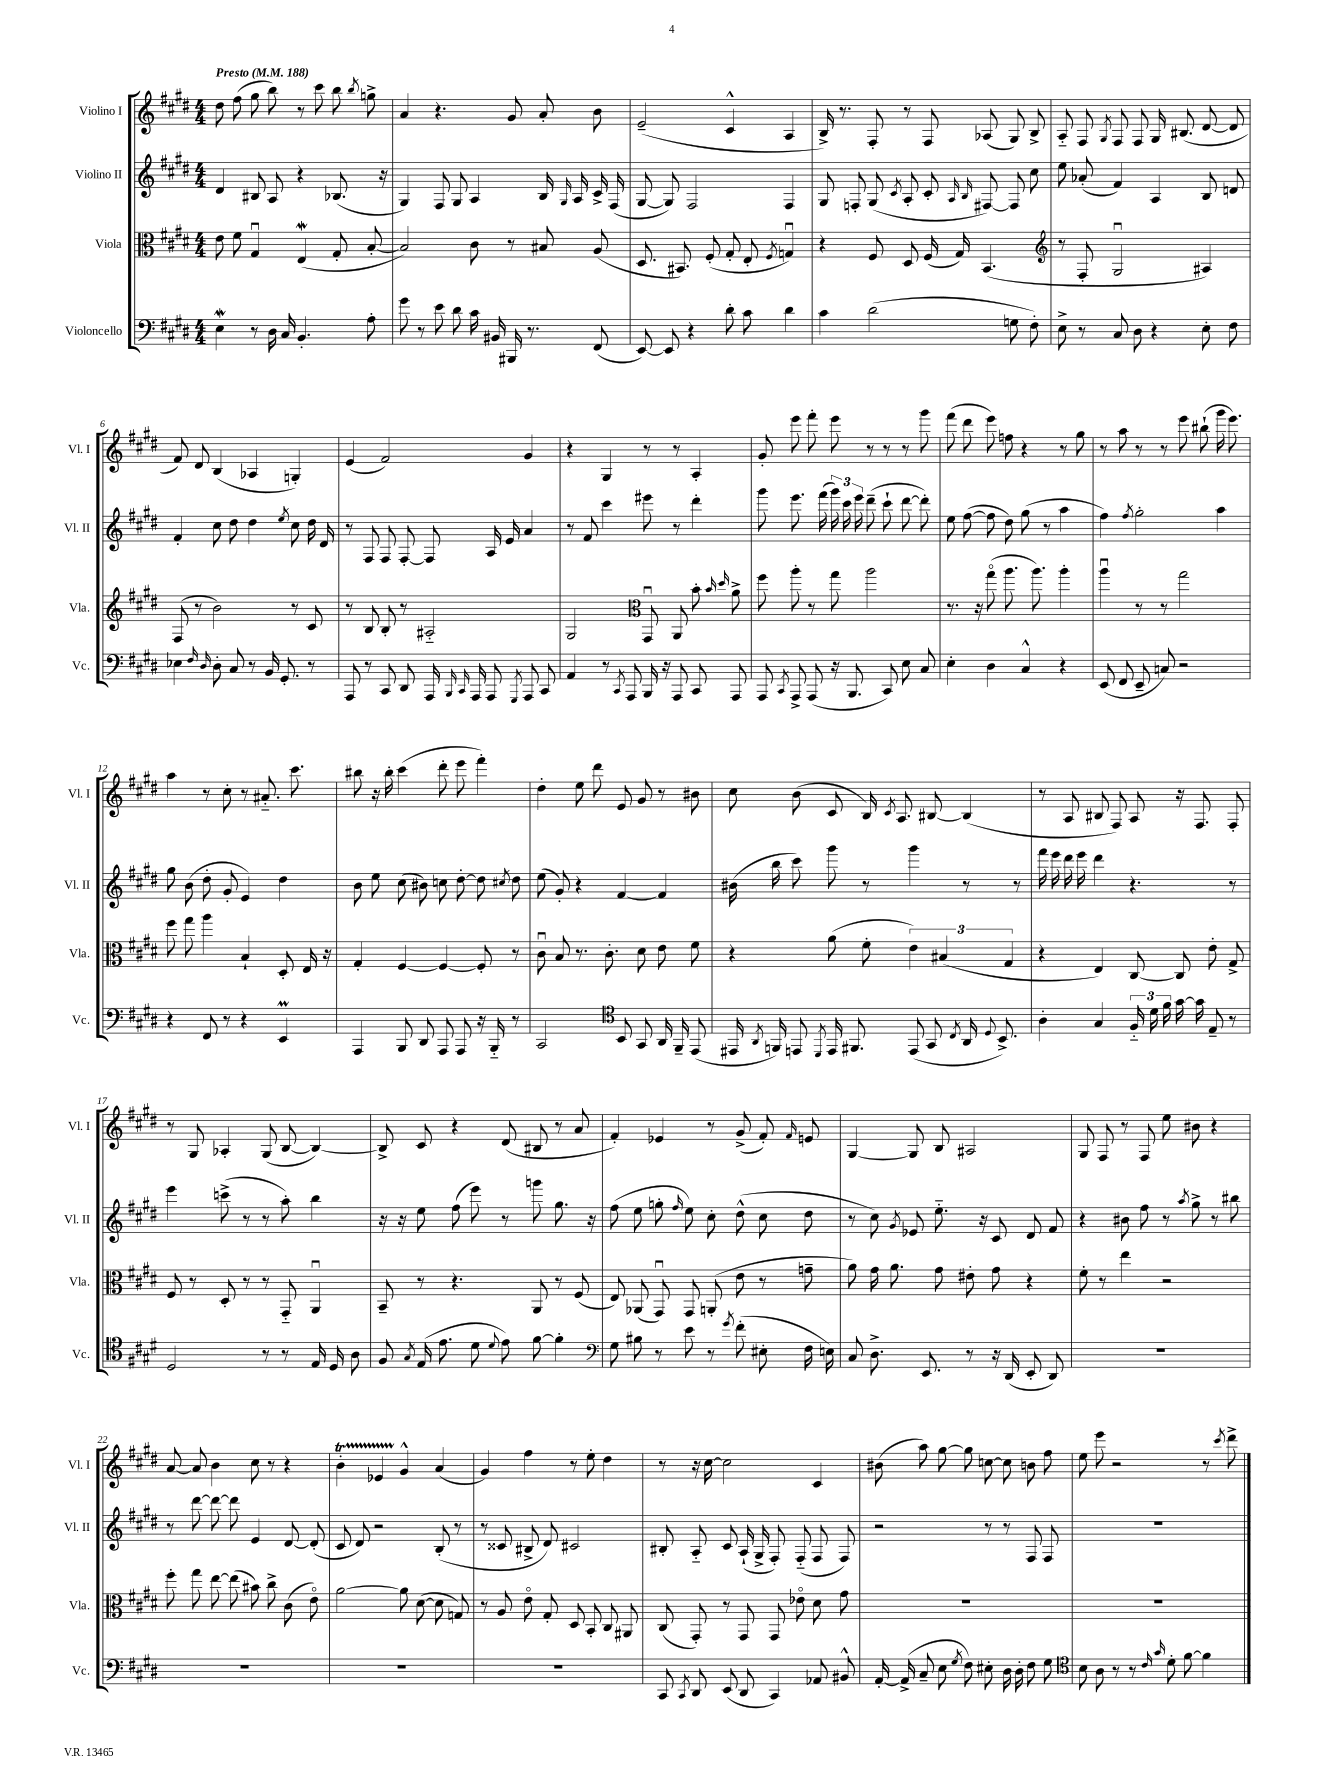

**kern	**kern	**kern	**kern
*staff4	*staff3	*staff2	*staff1
*clefF4	*clefC3	*clefG2	*clefG2
*k[f#c#g#d#]	*k[f#c#g#d#]	*k[f#c#g#d#]	*k[f#c#g#d#]
*M4/4	*M4/4	*M4/4	*M4/4
*MM188	*MM188	*MM188	*MM188
4E\	8e\	4d#/	8dd#\
.	8f#\	.	(8ff#\
8r	4G#u/	8B#/	8gg#\
16D#\	.	8A/	8bb\)
16C#/	.	.	.
4.BB'/	(4E/	4r	8r
.	.	.	8ccc#\
.	8G#'/	(8.B-/	8bb\
.	.	.	8qbb/
8A'\	[8B'/	.	8gg^\
.	.	16r	.
=	=	=	=
8g#\	2B/])	4G#/)	4a/
8r	.	.	.
8e\	.	8F#/	4.r
8d#\	.	8G#/	.
16c#\	8c#\	4A/	.
16BB#/	.	.	.
16BBB#/	8r	.	8g#/
8.r	.	.	.
.	8B#/	16B/	8a'/
.	.	16qqG#/	.
.	.	16A/	.
(8FF#/	(8A/	16c#^/	8b\
.	.	(16F#/	.
=	=	=	=
[8EE/)	8.D#/	[8G#/	(2e~/
8EE/]	.	8G#/])	.
.	8.BB#/)	.	.
4r	.	2F#/	.
.	(8F#'/	.	.
8d#'\	8G#'/	.	4c#^^/
8c#\	8E'/	.	.
.	8qF#/	.	.
4d#\	4Gu/)	4F#/	4A/
=	=	=	=
4c#\	4r	8G#/	16B^/)
.	.	.	8.r
.	.	8F'/	.
(2d#\	8F#/	(8G#/	8F#'/
.	.	8qc#/	.
.	8D#/	8A'/	8r
.	(16F#/	8c#'/	8F#/
.	16G#/)	.	.
.	.	16qqA/	.
.	.	16qqB/	.
.	(4.BB/	[8F#/)	(8A-/
8G\	.	8F#/]	8G#/)
8F#'\)	.	8cc#\	8B^/
=	=	=	=
*	*clefG2	*	*
8E^\	8r	8ee\	8A'~/
8r	8F#'/	(8a-'/	8F#/
.	.	.	8qG#/
8C#/	2G#u/	4f#/)	8F#/
8D#\	.	.	8F#/
4r	.	4A/	16G#/
.	.	.	(8.B#/
8E'\	4A#/)	8B/	[8d#/
8F#\	.	8d/	8d#/]
=	=	=	=
4E-\	(8F#/	4f#'/	8f#/)
.	8r	.	8d#/
16qqF#/	.	.	.
16qqD#/	.	.	.
8D#'\	2b\)	8cc#\	(4B/
8C#/	.	8dd#\	.
8r	.	4dd#\	4A-/
16BB/	.	.	.
8.GG#'/	.	.	.
.	.	8qee/	.
.	8r	8cc#\	4G'/)
8r	8c#/	16dd#\	.
.	.	16d#/	.
=	=	=	=
8AAA/	8r	8r	(4e/
8r	8B/	8F#/	.
8CC#/	8B'/	8F#/	2f#/)
8DD#/	8r	[8F#'/	.
16AAA/	2A#'~/	8F#/]	.
16qqBBB/	.	.	.
16qqCC#/	.	.	.
16AAA/	.	.	.
8AAA/	.	16A/	.
.	.	16e/	.
8qGGG#/	.	.	.
8AAA/	.	4a/	4g#/
8CC#/	.	.	.
=	=	=	=
4AA/	2G#/	8r	4r
.	.	8f#/	.
8r	.	4ccc#\	4G#/
8qCC#/	.	.	.
8AAA/	.	.	.
*	*clefC3	*	*
16BBB/	8GG#u/	8eee#\	8r
16r	.	.	.
8AAA/	8AA/	8r	8r
8CC#/	8b'\	4ddd#'\	4A'/
.	16qqb/	.	.
.	16qqdd#/	.	.
8AAA/	8a^\	.	.
=	=	=	=
8AAA/	8ff#\	8ggg#\	8g#'/
8qCC#/	.	.	.
8AAA^/	8aa'\	8.eee\	8eee\
(8AAA/	8r	.	8fff#'\
.	.	(16fff#\	.
16r	8gg#\	24ggg#\)	8eee\
.	.	24ccc#\	.
8.BBB/	.	.	.
.	.	24eee\	.
.	2aa\	(8ddd#~\	8r
8CC#/)	.	8ccc#`\	8r
8E\	.	[8ddd#\	8r
8C#/	.	8ddd#'\])	8ggg#\
=	=	=	=
4E'\	8.r	8ee\	(8fff#\
.	.	([8ff#\	8ddd#\
.	16r	.	.
4D#\	(8gg#o\	8ff#\]	8eee\)
.	8.aa\	8dd#\)	8ff\
4C#^^/	.	(8gg#\	4r
.	8.aa\)	.	.
.	.	8r	.
4r	4aa'\	4aa\	8r
.	.	.	8gg#\
=	=	=	=
(8EE/	4aau\	4ff#\)	8r
8FF#/	.	.	8aa\
.	.	8qff#/	.
8EE~/	8r	2gg#'\	8r
8C/)	8r	.	8r
2r	2gg#\	.	8eee\
.	.	.	(8bb#`\
.	.	4aa\	16ggg#\
.	.	.	8.eee\)
=	=	=	=
4r	8ff#\	8gg#\	4aa\
.	8gg#\	(8b\	.
8FF#/	4aa\	8dd#'\	8r
8r	.	8g#'/	8cc#'\
4r	4B`/	4e/)	8r
.	.	.	8.a#'~/
4EE/	8D#'/	4dd#\	.
.	.	.	8.ccc#\
.	16E/	.	.
.	16r	.	.
=	=	=	=
4AAA/	4G#'/	8b\	8bb#\
.	.	8ee\	16r
.	.	.	16bb#'\
8BBB/	[4F#/	(8cc#\	(4ccc#\
8DD#/	.	8b#\)	.
8AAA/	4F#/_	8cc\	8ddd#'\
8AAA/	.	[8dd#'\	8eee\
16r	8F#'/]	8dd#\]	4fff#'\)
16BBB'~/	.	.	.
.	.	8qcc#/	.
8r	8r	8dd#\	.
=	=	=	=
2CC#/	8c#u\	(8ee\	4dd#'\
.	8B/	8g#'/)	.
.	8.r	4r	8ee\
.	.	.	8ddd#\
.	8.c#'\	.	.
*clefC4	*	*	*
8BB/	.	[4f#/	8e/
8GG#/	8d#\	.	8g#/
16AA/	8e\	4f#/]	8r
16FF#~/	.	.	.
(8EE/	8f#\	.	8b#\
=	=	=	=
16EE#/	4r	(16b#\	8cc#\
8qAA/	.	.	.
16FF/)	.	16bb\	.
8EE/	.	8ccc#\)	(8b\
8qDD#/	.	.	.
16EE/	(8a\	8ggg#\	8c#/
8.FF#/	.	.	.
.	8f#'\	8r	16B/)
.	.	.	8qc#/
.	.	.	8.A/
(8EE/	6e\)	4ggg#\	.
8GG#/	.	.	[8B#/
.	(6B#/	.	.
8qC#/	.	.	.
16AA/	.	8r	(4B#/]
8qqD#/	.	.	.
8.BB^/)	.	.	.
.	6G#/	.	.
.	.	8r	.
=	=	=	=
4A'\	4r	16fff#\	8r
.	.	16eee\	.
.	.	16ddd#\	8A/
.	.	16eee\	.
4G#/	4E/)	4ddd#\	8B#/
.	.	.	8F#/)
24F#'~/	[8C#/	4.r	8A/
24d#\	.	.	.
24f#\	.	.	.
[16g#\	8C#/]	.	16r
16g#\]	.	.	8.F#/
8E~/	8e'\	.	.
8r	8G#^/	8r	8F#'/
=	=	=	=
2D#/	8F#/	4eee\	8r
.	8r	.	8G#/
.	8D#'/	(8ccc^\	4A-'/
.	8r	8r	.
8r	8r	8r	(8G#/
8r	8GG#'~/	8aa'\)	[8B/
16E/	4AAu/	4bb\	4B/_)
16D#/	.	.	.
8A\	.	.	.
=	=	=	=
8F#/	8BB~/	16r	8B^/]
.	.	16r	.
8qG#/	.	.	.
(16E/	8r	8ee\	8c#/
8.e\	.	.	.
.	4.r	(8ff#\	4r
8d#\	.	8eee\)	.
8qqd#/	.	.	.
8e\)	.	8r	(8d#/
[8f#\	8AA/	8ggg\	8B#/
4f#'\]	8r	8.gg#\	8r
.	(8F#/	.	8a/
.	.	16r	.
=	=	=	=
*clefF4	*	*	*
8G#\	8E/)	(8ff#\	4f#'/)
8B#\	(8AA-/	8ee\	.
8r	8GG#u/)	8gg'\	4e-/
.	.	16qqff#/	.
8e\	8GG#/	8ee\)	.
8r	(8AA'/	8cc#'\	8r
8qg#/	.	.	.
(8f#'\	8e\	(8dd#^^\	(8g#^/
8E#'\	8r	8cc#\	8f#'/)
.	.	.	16qqf#/
16F#\	8g~\	8dd#\	8e/
16E\)	.	.	.
=	=	=	=
8C#/	8a\)	8r	[4G#/
8.D#^\	16g#\	8cc#\)	.
.	8.a\	.	.
.	.	8qg#/	.
.	.	8e-/	8G#/]
8.EE/	.	.	.
.	8g#\	8.ee'~\	8B/
8r	8e#'\	.	2A#/
.	.	16r	.
16r	8g#\	8c#/	.
(16DD#/	.	.	.
8EE'/	4r	8d#/	.
8DD#/)	.	8f#/	.
=	=	=	=
1r	8f#'\	4r	8G#/
.	8r	.	8F#/
.	4ee\	8b#\	8r
.	.	8ff#\	8F#/
.	2r	8r	8ee\
.	.	8qaa/	.
.	.	8gg#^\	8b#\
.	.	8r	4r
.	.	8bb#\	.
=	=	=	=
1r	8ff#'\	8r	[8a/
.	8gg#\	[8ddd#\	8a/]
.	[8ee\	8ddd#\_	4b\
.	(8ee\]	8ddd#\]	.
.	8b#\)	4e/	8cc#\
.	8cc#^\	.	8r
.	(8c#\	[8d#/	4r
.	8eo\)	(8d#'/]	.
=	=	=	=
1r	[2a\	8c#/	4b'\
.	.	8d#/)	.
.	.	2r	4e-/
.	8a\]	.	4g#^^/
.	([8d#\	.	.
.	8d#\]	(8B'/	(4a/
.	8G/)	8r	.
=	=	=	=
1r	8r	8r	4g#/)
.	8A/	8c##/	.
.	8eo\	8B#^/	4ff#\
.	8G#'/	8d#/)	.
.	8D#/	2c#/	8r
.	8BB'/	.	8ee'\
.	8C#/	.	4dd#\
.	8AA#/	.	.
=	=	=	=
8CC#/	(8C#/	8B#'/	8r
8qCC#/	.	.	.
8DD#/	8GG#'/)	8A'~/	16r
.	.	.	[16cc#\
(8EE/	8r	8c#/	2cc#\]
8DD#/	8GG#/	(16A`/	.
.	.	16G#^/	.
4CC#/)	8GG#/	8F#'/)	.
.	8e-o\	(8F#'~/	.
8AA-/	8d#\	8F#/	4c#/
8BB#^^/	8g#\	8F#/)	.
=	=	=	=
[16AA'/	1r	2r	(8b#\
(16AA^/]	.	.	.
8C#~/	.	.	8aa\)
8E\	.	.	[8gg#\
8qG#/	.	.	.
8F#\)	.	.	8gg#\]
8E#'\	.	8r	[8cc\
16D#\	.	8r	8cc\]
16D#'\	.	.	.
8F#\	.	8F#/	8b\
8G#\	.	8F#/	8ff#\
=	=	=	=
*clefC4	*	*	*
8B\	1r	1r	8ee\
8A\	.	.	8eee\
8r	.	.	2r
8r	.	.	.
16qqc#/	.	.	.
16qqg#/	.	.	.
8d#'\	.	.	.
[8f#\	.	.	.
4f#\]	.	.	8r
.	.	.	8qccc#/
.	.	.	8ddd#^\
==	==	==	==
*-	*-	*-	*-
